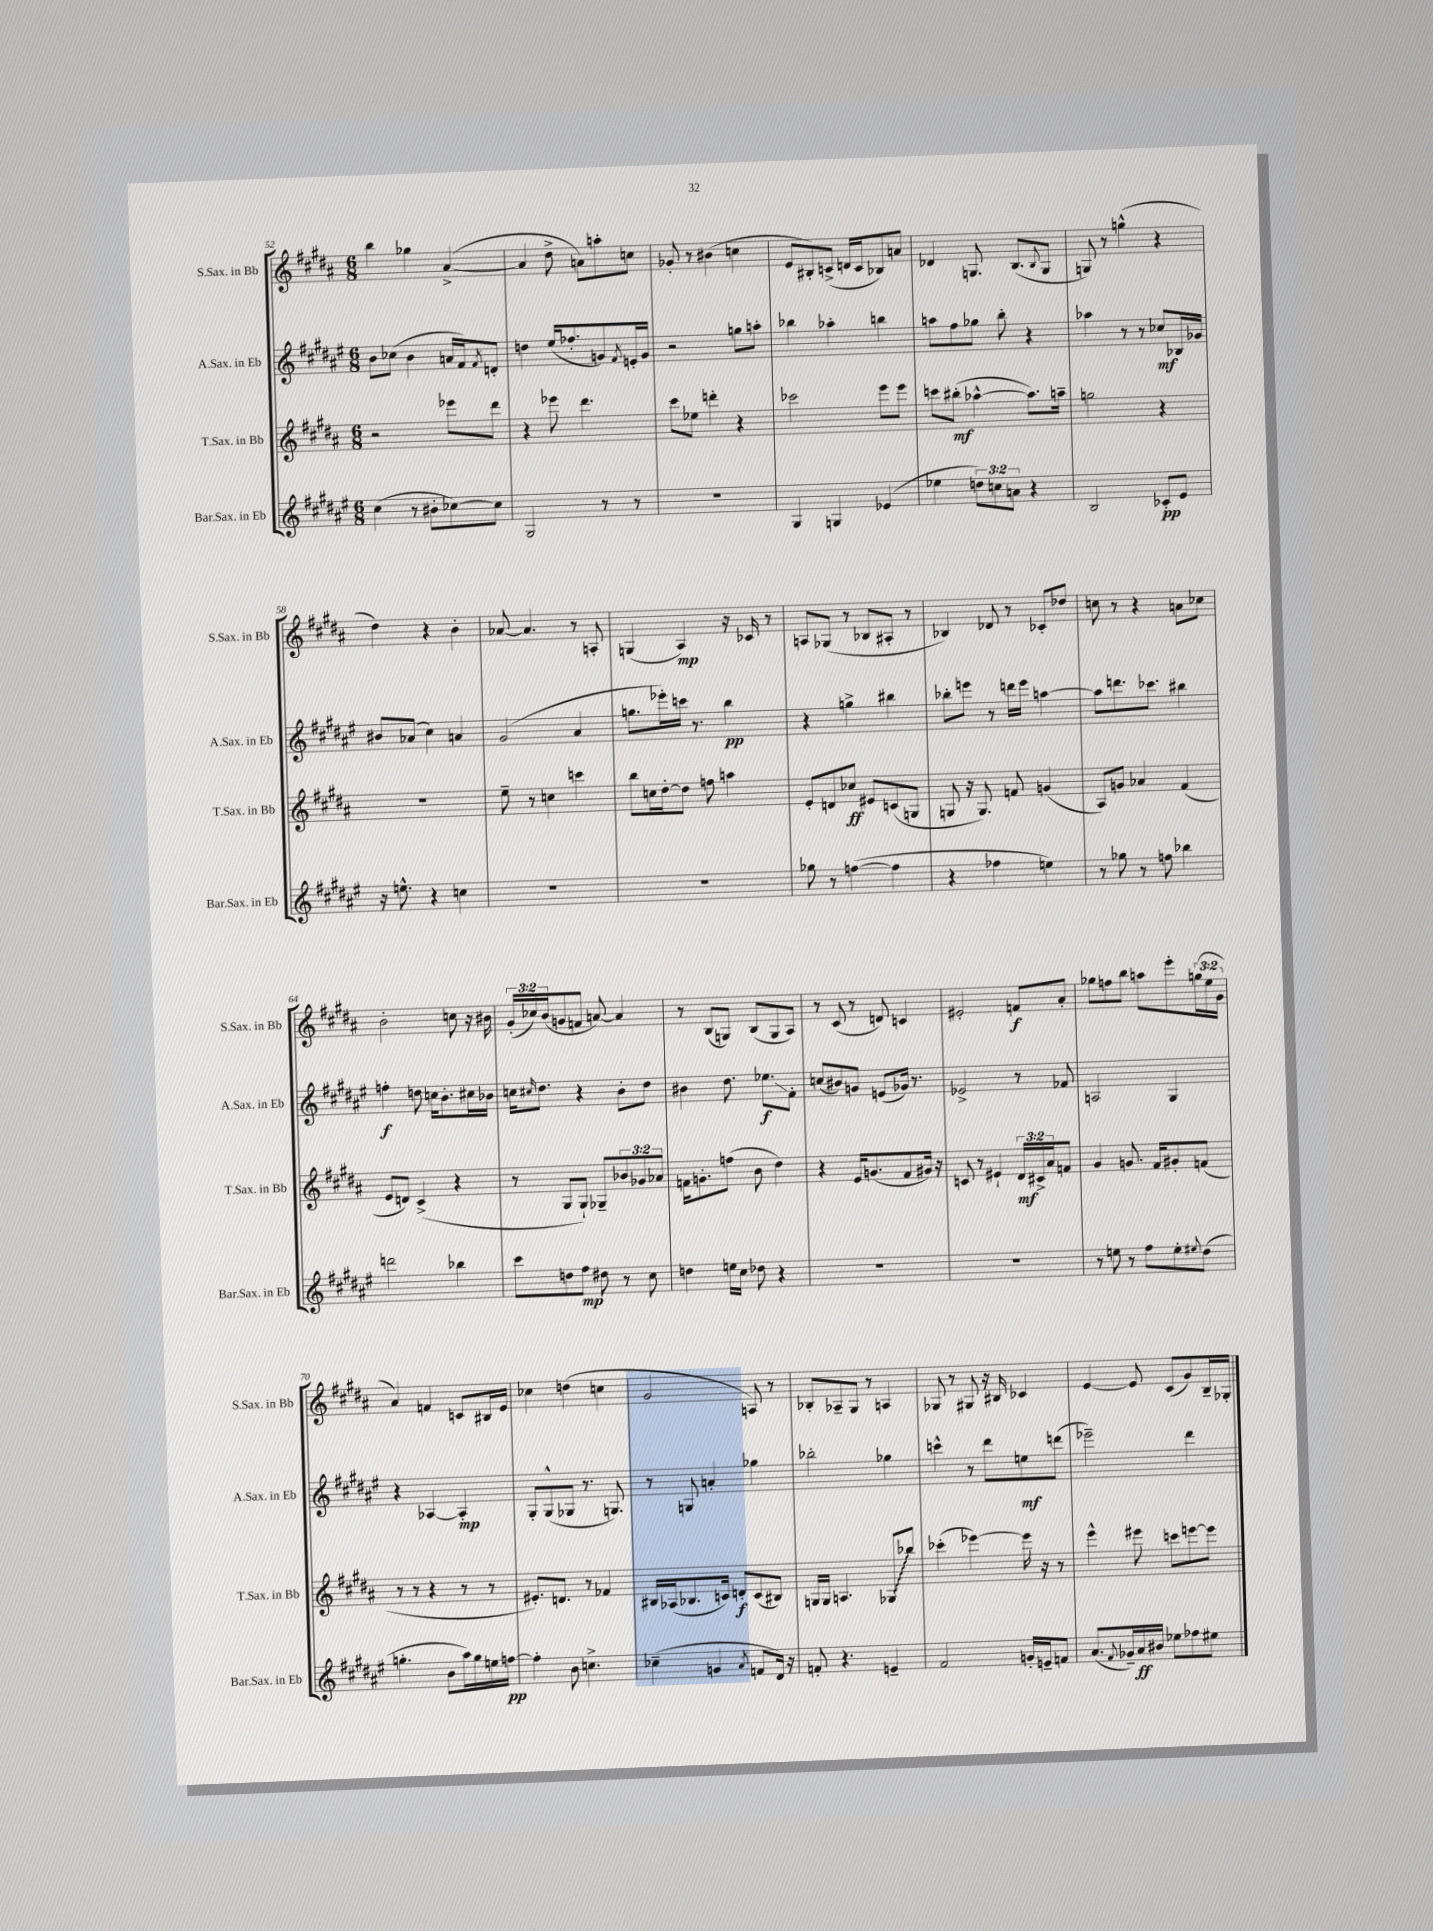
<<
\new StaffGroup <<
\new Staff = "s0" \with { instrumentName = "S.Sax. in Bb" shortInstrumentName = "S.Sax. in Bb" } {
    \clef treble \key b \major \numericTimeSignature \time 6/8 \override Staff.TupletNumber.text = #tuplet-number::calc-fraction-text
    b''4 ges''4 ais'4~->( |
    ais'4 dis''8-> a'8) a''8-. c''8 |
    ges'8-. r8 bis'4( c''4 |
    e'8 bis8-.) c'8->( d'16 c'16 bes8) a'8 |
    des'4 g8. b8.( \appoggiatura { b8 } g8 |
    g8) r8 g''4-^( r4 |
    dis''4) r4 b'4-. |
    aes'8~ aes'4. r8 a8-. |
    g4( ais4\mp) r16 ces'16 r8 |
    a8 ges8( r8 bes8 ais8-. r8 |
    bes4) des'8 r8 ces'8-. des''8 |
    c''8 r8 r4 a'8 ces''8 |
    b'2-. c''8 r16 bis'16 |
    \tuplet 3/2 { gis'16-.( ces''16) b'16( } g'8 f'8 a'8~) a'4 |
    r8 b8( g8) b8( g8 ais8) |
    r8 cis'8( r8 d'8) c'4 |
    eis'2-. f'8\f ais'8-. |
    ges''8 f''8 b''8 a''8 e'''8-. \tuplet 3/2 { g''16( e''16 gis'16 } |
    ais'4) f'4 c'8 bis16 e'16 |
    ces''4 d''4( c''4 |
    gis'2 a8) r8 |
    bes8-. aes8-- gis8 r8 a4 |
    ges8 r8 gis8 r16 bis16 ces'4 |
    e'4~ e'8 cis'8( gis'8) b16-- ges16-. \bar "|." |
}
\new Staff = "s1" \with { instrumentName = "A.Sax. in Eb" shortInstrumentName = "A.Sax. in Eb" } {
    \clef treble \key fis \major \numericTimeSignature \time 6/8
    b'8 ces''8( b'4 a'16 fis'16) \acciaccatura { fis'8 } d'8-. |
    d''4 eis''16( fes''8.-. g'8) \acciaccatura { fis'8 } e'16-. g'16 |
    r2 g''8 a''8-. |
    bes''4 aes''4-. b''4 |
    a''8 fis''8 ges''8 b''8-. r4 |
    aes''4 r8 r8 ces''8\mf bes16 ges'16 |
    bis'8 aes'8( cis''4) a'4 |
    gis'2( ais'4 |
    g''8. ees'''16-.) c'''16 r8. b''4\pp |
    r4 g''4-> bis''4 |
    bes''8-. e'''8 r8 d'''16 e'''16 a''4~ |
    a''8 d'''8. ces'''8. bis''4 |
    f''4-.\f d''8 c''16 b'8.-. cis''16 bes'16 |
    c''16 \grace { cis''16 } dis''8. r4 b'8-. dis''8 |
    bis'4 dis''8. ees''8.\glissando\f fis'8-. |
    c''8( bis'8) g'8 e'8( ges'16) r8. |
    ees'2-> r8 fes'8 |
    a2 gis4 |
    r4 aes4~ aes4-.\mp |
    gis8-. gis8-^( ges8 r8. g8.) |
    r8 g8 a'4-. ges''4 |
    bes''2-. ges''4 |
    c'''4-^ r8 dis'''8 e''8\mf d'''8( |
    ees'''2--) dis'''4 \bar "|." |
}
\new Staff = "s2" \with { instrumentName = "T.Sax. in Bb" shortInstrumentName = "T.Sax. in Bb" } {
    \clef treble \key b \major \numericTimeSignature \time 6/8 \override Staff.TupletNumber.text = #tuplet-number::calc-fraction-text
    r2 ees'''8 dis'''8 |
    r4 ees'''8 dis'''4. |
    cis'''8 ees''8 d'''4-. r4 |
    ces'''2 e'''8 e'''8 |
    c'''8 bis''8-.\mf( aes''4~-^ aes''8.) a''16-- |
    g''2 r4 |
    R2. |
    e''8-- r8 c''4 c'''4 |
    b''8 c''16 dis''16~-. dis''8 f''8 a''4 |
    e'8-. d'8 ces''8\ff eis'8 c'8( g8 |
    g8 r16 g8.) f'8 g'4( |
    ais8) g'8 aes'4 fis'4( |
    e'8 d'8) cis'4->( r4 |
    r8 gis8 gis8-!) ges8-- \tuplet 3/2 { bes'8 ges'8 aes'8 } |
    f'16 g'8.-. f''8( b'8 dis''4) |
    r4 e'16 g'8.( fis'8 gis'16) r16 |
    c'8 r8 eis'4-! \tuplet 3/2 { dis'16\mf cis'16-> ais'16 } f'8 |
    gis'4 g'8. fis'16 gis'8-. f'8( |
    r8 r8 r4 r8 r8 |
    eis'8.-.) d'8. r8 fes'4 |
    bis16 aes16( bes8. c'16) d'8-.\f c'8( bis8) |
    g16 g16 a4. \once \override Glissando.style = #'zigzag ges8\glissando bes''8 |
    ces'''4-.( ees'''4~) ees'''16 r16 r8 |
    e'''4-^ eis'''8 c'''8 e'''8~ e'''8 \bar "|." |
}
\new Staff = "s3" \with { instrumentName = "Bar.Sax. in Eb" shortInstrumentName = "Bar.Sax. in Eb" } {
    \clef treble \key fis \major \numericTimeSignature \time 6/8 \override Staff.TupletNumber.text = #tuplet-number::calc-fraction-text
    cis''4( r8 bis'8-. ces''8~) ces''8 |
    gis2 r8 r8 |
    R2. |
    gis4 g4 ees'4( |
    ees''4 \tuplet 3/2 { d''8) c''8 a'8 } r4 |
    b2 ces'8-.\pp eis'8 |
    r16 e''8.-^ r4 c''4 |
    R2. |
    R2. |
    ges''8 r8 f''4~( f''4 |
    r4 fes''4 e''4) |
    r8 ges''8 r8 f''8 bes''4 |
    d'''2 bes''4 |
    cis'''8 d''8 fis''8\mp dis''8 r8 cis''8 |
    d''4 e''16 cis''16 des''8 r4 |
    R2. |
    R2. |
    r8 e''8 r8 fis''8 e''8-. \appoggiatura { eis''8 } dis''8( |
    g''4.-. b'8 ais''16) g''16 e''16 f''16~\pp |
    f''4-. b'8 c''4.-> |
    ces''4--( g'4 \acciaccatura { ais'8 } f'8 dis'16) r16 |
    f'8-. r4. e'4-- |
    fis'2 g'16-. e'16-- f'8 |
    ais'8.( \appoggiatura { fis'8 } ges'16--) ais'16\ff bis'16 ees''8 fes''8 eis''8 \bar "|." |
}
>>
>>
\layout { \context { \Score currentBarNumber = #52 } }
